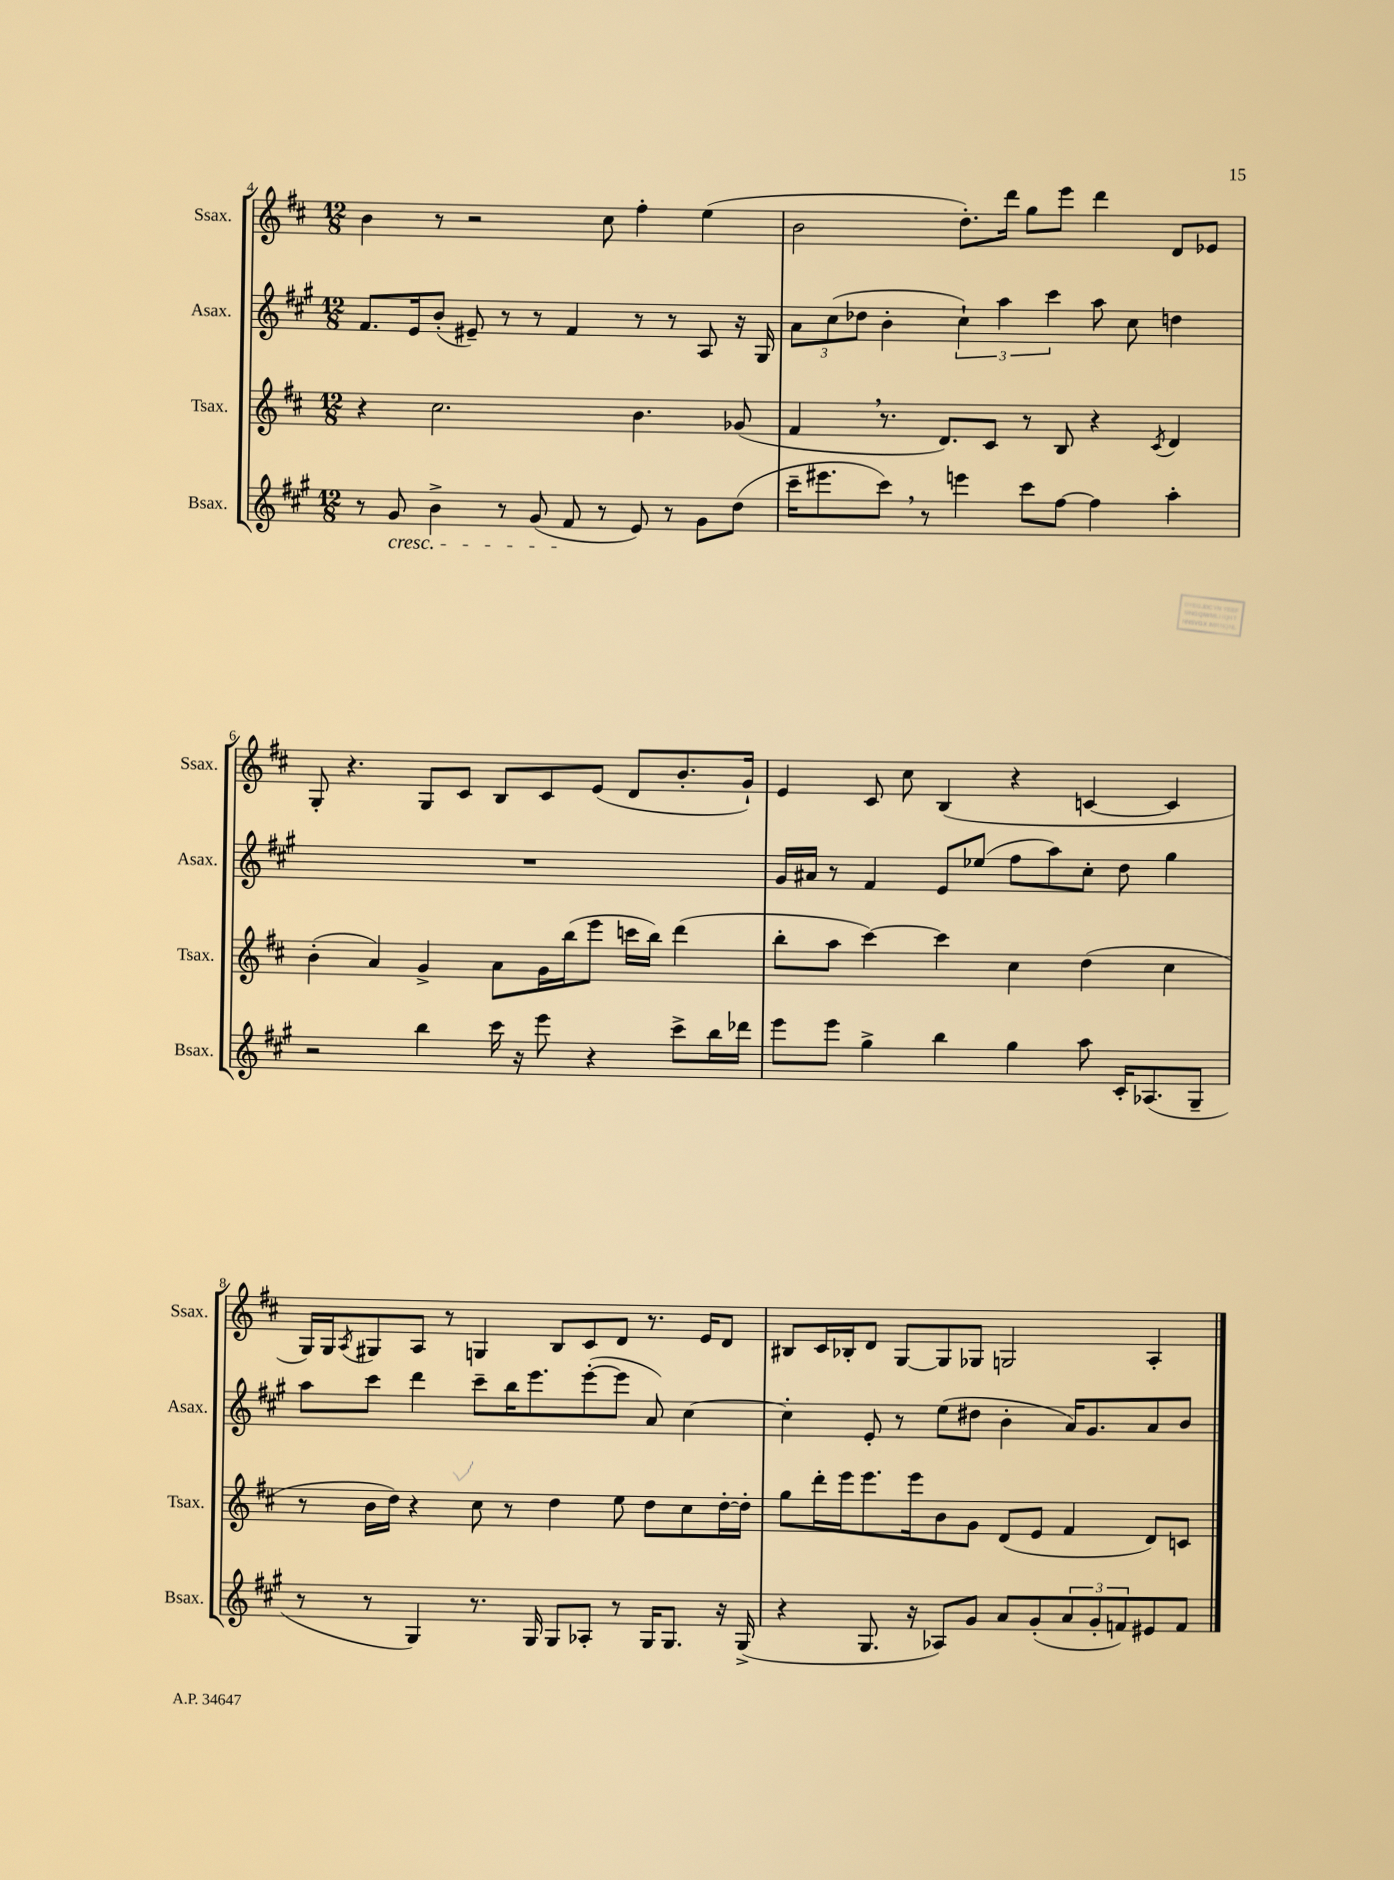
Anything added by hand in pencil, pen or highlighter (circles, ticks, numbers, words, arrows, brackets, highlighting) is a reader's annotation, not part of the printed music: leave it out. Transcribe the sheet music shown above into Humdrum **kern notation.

**kern	**kern	**kern	**kern
*staff4	*staff3	*staff2	*staff1
*clefG2	*clefG2	*clefG2	*clefG2
*k[f#c#g#]	*k[f#c#]	*k[f#c#g#]	*k[f#c#]
*M12/8	*M12/8	*M12/8	*M12/8
8r	4r	8.f#/L	4b\
8g#/	.	.	.
.	.	16e/k	.
4b^\	2.cc#\	(8b'/J	8r
.	.	8e#~/)	2r
8r	.	8r	.
(8g#/	.	8r	.
8f#/	.	4f#/	.
8r	.	.	8cc#\
8e/)	4.b\	8r	4ff#'\
8r	.	8r	.
8g#\L	.	8A/	(4ee\
(8dd\J	(8g-/	16r	.
.	.	16G#/	.
=	=	=	=
16ccc#~\LK	4f#/	12a\L	2b\
8.eee#\	.	.	.
.	.	(12cc#\	.
.	.	12dd-\J	.
8ccc#\J)	8.r	4b'\	.
8r	.	.	.
.	8.d/L)	.	.
4eee\	.	6cc#`\)	8.dd'\L)
.	8c#/J	.	.
.	.	6aa\	.
.	.	.	16ddd\Jk
8ccc#\L	8r	.	8gg\L
.	.	6ccc#\	.
[8ff#\J	8B/	.	8eee\J
4ff#\]	4r	8aa\	4ddd\
.	.	8cc#\	.
.	8qc#/	.	.
4aa'\	4d/	4dd\	8d/L
.	.	.	8e-/J
=	=	=	=
2r	(4b'\	1.r	8G'/
.	.	.	4.r
.	4a/)	.	.
4bb\	4g^/	.	8G/L
.	.	.	8c#/J
16ccc#\	8a\L	.	8B/L
16r	.	.	.
8eee\	16g\L	.	8c#/
.	(16bb\J	.	.
4r	8eee\J	.	(8e/J
.	16ccc\LL	.	8d/L
.	16bb\JJ)	.	.
8ccc#^\L	(4ddd\	.	8.b'/
16bb\L	.	.	.
16ddd-\JJ	.	.	16g`/Jk)
=	=	=	=
8eee\L	8bb'\L	16g#/LL	4e/
.	.	16a#/JJ	.
8eee\J	8aa\J	8r	.
4gg#^\	[4ccc#\)	4f#/	8c#/
.	.	.	8cc#\
4bb\	4ccc#\]	8e/L	(4B/
.	.	(8ee-/J	.
4gg#\	4cc#\	8ff#\L	4r
.	.	8aa\)	.
8aa\	(4dd\	8cc#'\J	[4c/
16c#'/LK	.	8dd\	.
(8.A-/	.	.	.
.	4cc#\	4gg#\	4c/]
8G#~/J	.	.	.
=	=	=	=
8r	8r	8aa\L	16G/LL)
.	.	.	16G/J
.	.	.	8qA/
8r	16b\LL	8ccc#\J	8G#/
.	16dd\JJ)	.	.
4G#/)	4r	4ddd\	8A/J
.	.	.	8r
8.r	8cc#\	8ccc#~\L	4G/
.	8r	16bb\K	.
16G#/	.	8.eee\	.
8G#/L	4dd\	.	8B/L
8A-'/J	.	([8eee'\	8c#/
8r	8ee\	8eee\]J	8d/J
16G#/LK	8dd\L	8a/)	8.r
8.G#/J	.	.	.
.	8cc#\	[4cc#\	.
.	.	.	16e/LK
16r	[16dd'\L	.	8d/J
(16G#^/	16dd'\]JJ	.	.
=	=	=	=
4r	8gg\L	4cc#'\]	8B#/L
.	16ddd'\L	.	16c#/L
.	16eee\J	.	16B-'/J
8.G#/	8.eee\	8e'/	8d/J
.	.	8r	[8G/L
16r	16eee\k	.	.
8A-/L)	8b\	(8ee\L	8G/]
8g#/J	8g\J	8dd#\J	8G-/J
8a/L	(8d/L	4b'\	2G/
(8g#'/	8e/J	.	.
12a/	4f#/	16a/LK)	.
.	.	8.g#/	.
12g#'/	.	.	.
12f/)	.	.	.
8e#/	8d/L)	8a/	4A'/
8f/J	8c/J	8b/J	.
==	==	==	==
*-	*-	*-	*-
